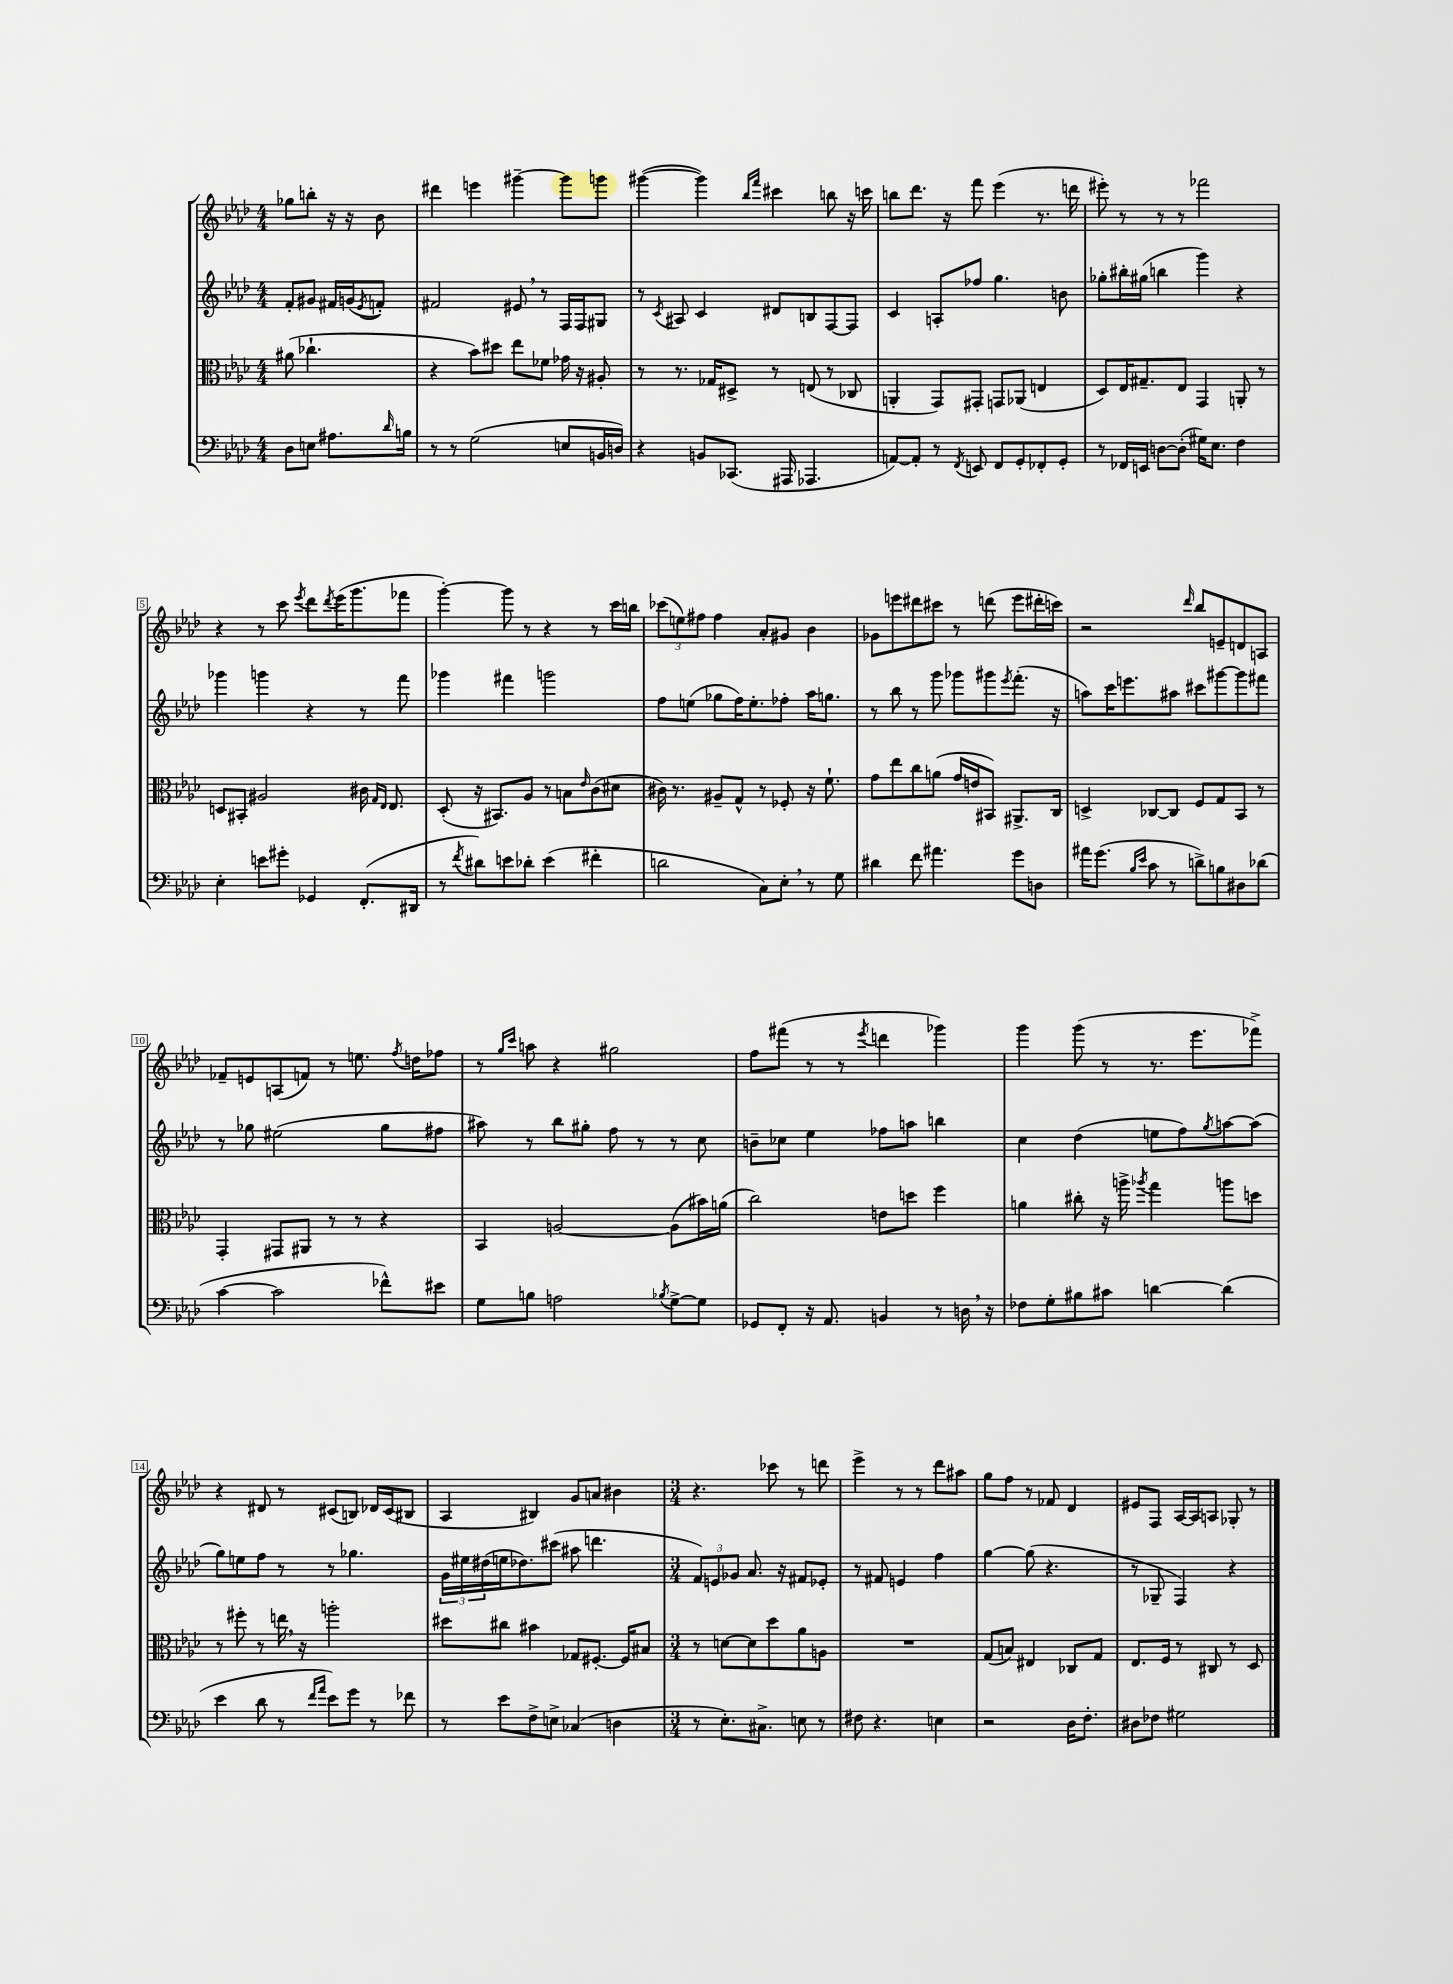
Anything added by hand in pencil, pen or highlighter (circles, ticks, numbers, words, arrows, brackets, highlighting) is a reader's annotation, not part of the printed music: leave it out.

**kern	**kern	**kern	**kern
*staff4	*staff3	*staff2	*staff1
*clefF4	*clefC3	*clefG2	*clefG2
*k[b-e-a-d-]	*k[b-e-a-d-]	*k[b-e-a-d-]	*k[b-e-a-d-]
*M4/4	*M4/4	*M4/4	*M4/4
8D-	(8a#	8f'	8gg-
8E	4.cc-`	8g#	8bb'
8.A#	.	16f#	16r
.	.	(16g	16r
.	.	8qe-	.
.	.	8f')	8b-
16qqd-	.	.	.
16B	.	.	.
=	=	=	=
8r	4r	2f#	4ddd#
8r	.	.	.
(2G	8b-)	.	4eee
.	8dd#	.	.
.	8ee-	8e#	[4ggg#~
.	8f-	8r	.
8E	16g-	16F	8ggg#]
.	16r	16F	.
16BB	8A#'	8G#	8ggg
16D)	.	.	.
=	=	=	=
4r	8r	8r	([4ggg#
.	.	8qc	.
.	8.r	8A#	.
8BB	.	4c	4ggg#])
.	16G-	.	.
(8.CC-	8D#^	.	.
.	.	.	16qqbb-
.	.	.	16qqfff
.	8r	8d#	4ccc#
16AAA#	.	.	.
4.AAA-	(8E	8B	.
.	8r	[8F	8bb
.	8C-	8F]	16r
.	.	.	16ccc
=	=	=	=
[8AA)	4AA'	4c	8bb
8AA']	.	.	8.ddd-
8r	8GG)	8A'	.
.	.	.	16r
8qFF	.	.	.
8EE	8GG#'	8ff-	8fff
8FF	8GG	4.gg	(4eee-
8GG'	(8AA-	.	.
8FF-'	4E	.	8.r
8GG'	.	8b	.
.	.	.	16ddd
=	=	=	=
8r	8D-)	8gg-'	8eee#')
16FF-	16E-	16bb#'	8r
16EE	8.G#~	(16gg#	.
[8D	.	4bb	8r
(8D']	8E-	.	8r
16G#)	4GG	4ggg)	2fff-
8.E-	.	.	.
4F	8AA'	4r	.
.	8r	.	.
=	=	=	=
4E-'	8D	4ggg-	4r
.	8BB#'	.	.
8e	2A#	4ggg	8r
8g#'	.	.	8ccc
.	.	.	8qeee-
4GG-	.	4r	8ddd-
.	.	.	8qddd-
.	.	.	(16eee-
.	.	.	8.ggg
(8.FF'	16c#	8r	.
.	16qqG	.	.
.	16qqE-	.	.
.	8.E-	.	.
.	.	8fff	8fff-
16DD#	.	.	.
=	=	=	=
8r	(8D-'	4ggg-	[4ggg')
8qf	.	.	.
8d#)	16r	.	.
.	8.BB#)	.	.
8e	.	4fff#	8ggg]
8d-'	8A-	.	8r
(4e	8r	2ggg	4r
.	8B	.	.
.	16qqe-	.	.
4f#'	(8c	.	8r
.	8d#	.	16ccc
.	.	.	16bb
=	=	=	=
2d	16c#)	8ff	(12ccc-
.	8.r	.	.
.	.	.	12ee)
.	.	(8ee	.
.	.	.	12ff#
.	8A#~	8gg-	4ff#
.	8G^^	16ff)	.
.	.	8.ee'	.
8C)	8r	.	8a-'
8E-'	8F-'	8ff-'	8g#
8r	16r	16aa-	4b-
.	8.f`	8.gg	.
8G	.	.	.
=	=	=	=
4d#	8g	8r	8g-
.	8ee-	8bb-	8eee
8f	8cc	8r	8ddd#
4.a#	(8a	8ggg	8ccc#
.	16g	8ggg-	8r
.	16e	.	.
.	8BB#)	8ggg#	(8ddd
.	.	8qeee-	.
8g	8.AA#^	(8.fff'	8eee
8D	.	.	16ddd#'
.	16C	16r	16ccc)
=	=	=	=
16a#	4D^	8aa)	2r
(8.g	.	.	.
.	.	16ccc	.
.	.	8.eee	.
16qqB-	.	.	.
16qqe-	.	.	.
8c	[8C-	.	.
8r	8C-]	8aa#	.
.	.	.	16qqddd-
8d^)	8F	8ccc#	8bb-
8B	8G	[8ggg#	8e~
8D#	8BB-	8ggg#]	8d
(8d-	8r	8fff#	8A
=	=	=	=
[4c	4GG'	8r	8f-~
.	.	8gg-	8e
2c]	8GG#	(2ee#	(8A
.	8AA#	.	8f)
.	8r	.	8r
.	8r	.	8.ee
8f-^^)	4r	8gg-	.
.	.	.	8qff
.	.	.	16dd
8e#	.	8ff#	8ff-
=	=	=	=
8G	4BB-	8aa#)	8r
.	.	.	16qqgg
.	.	.	16qqccc
8B	.	8r	8aa
2A	[2A	8bb-	4r
.	.	8gg#'	.
.	.	8ff	2gg#
.	.	8r	.
8qB-	.	.	.
[8G^	(8A]	8r	.
8G]	16b#)	8cc	.
.	(16a	.	.
=	=	=	=
8GG-	2cc)	8b~	8ff
8FF'	.	8cc-	(8fff#
16r	.	4ee-	8r
8.AA-	.	.	.
.	.	.	8r
.	.	.	8qeee-
4BB	8e	8ff-	4ddd
.	8dd	8aa	.
8r	4ff	4bb	4ggg-)
16D	.	.	.
16r	.	.	.
=	=	=	=
8F-	4a	4cc	4ggg
8G'	.	.	.
8B#	8cc#'	(4dd-	(8ggg
8c#	16r	.	8r
.	16aa^	.	.
.	8qaa-	.	.
[4d	4gg	8ee	8.r
.	.	8ff)	.
.	.	.	8.eee-
.	.	8qgg	.
(4d]	8aa	[8aa	.
.	8dd	(8aa]	8fff-^)
=	=	=	=
4e-	8r	8gg)	4r
.	8ff#'	8ee	.
8d-	8r	8ff	8d#
8r	16ee	8r	8r
.	16r	.	.
16qqf	.	.	.
16qqa-	.	.	.
8e-)	2aa'	8r	(8c#
8g	.	4.gg-	8B)
8r	.	.	16d-
.	.	.	(16c#
8f-	.	.	8B#
=	=	=	=
8r	8dd#	24g	4A-
.	.	24ee#	.
.	.	(24dd#	.
8e-	8cc#	16ee	.
.	.	8.dd-)	.
8F^	4b#	.	4B#)
8E^	.	(8ccc#	.
(4C-	8G-	8aa#	8g
.	[8.F#'	4.ddd	8a
4D	.	.	4b#
.	16F#]	.	.
.	8B#	.	.
=	=	=	=
*M3/4	*M3/4	*M3/4	*M3/4
8r	8r	12f)	4.r
.	.	12e	.
8.E-')	[8d	.	.
.	.	12g-	.
.	8d]	8.a-	.
8.C#^	.	.	.
.	8dd-	.	8ccc-
.	.	16r	.
8E	8a-	8f#	8r
8r	8A	8e-'	8ddd
=	=	=	=
8F#	2.r	8r	4eee-^
4.r	.	8f#	.
.	.	4e	8r
.	.	.	8r
4E	.	4ff	8ddd-
.	.	.	8aa#
=	=	=	=
2r	(8G	[4gg	8gg
.	8B)	.	8ff
.	4E#	(8gg]	8r
.	.	4.r	8f-
16D-	8C-	.	4d-
8.F'	.	.	.
.	8G	.	.
=	=	=	=
8D#	8.E-	8r	8e#
8F-	.	8G-~	8F
.	16F	.	.
2G#	8r	4F)	[16A-
.	.	.	16A-]
.	8C#	.	8A
.	8r	4r	8G-'
.	8D-	.	8r
==	==	==	==
*-	*-	*-	*-
